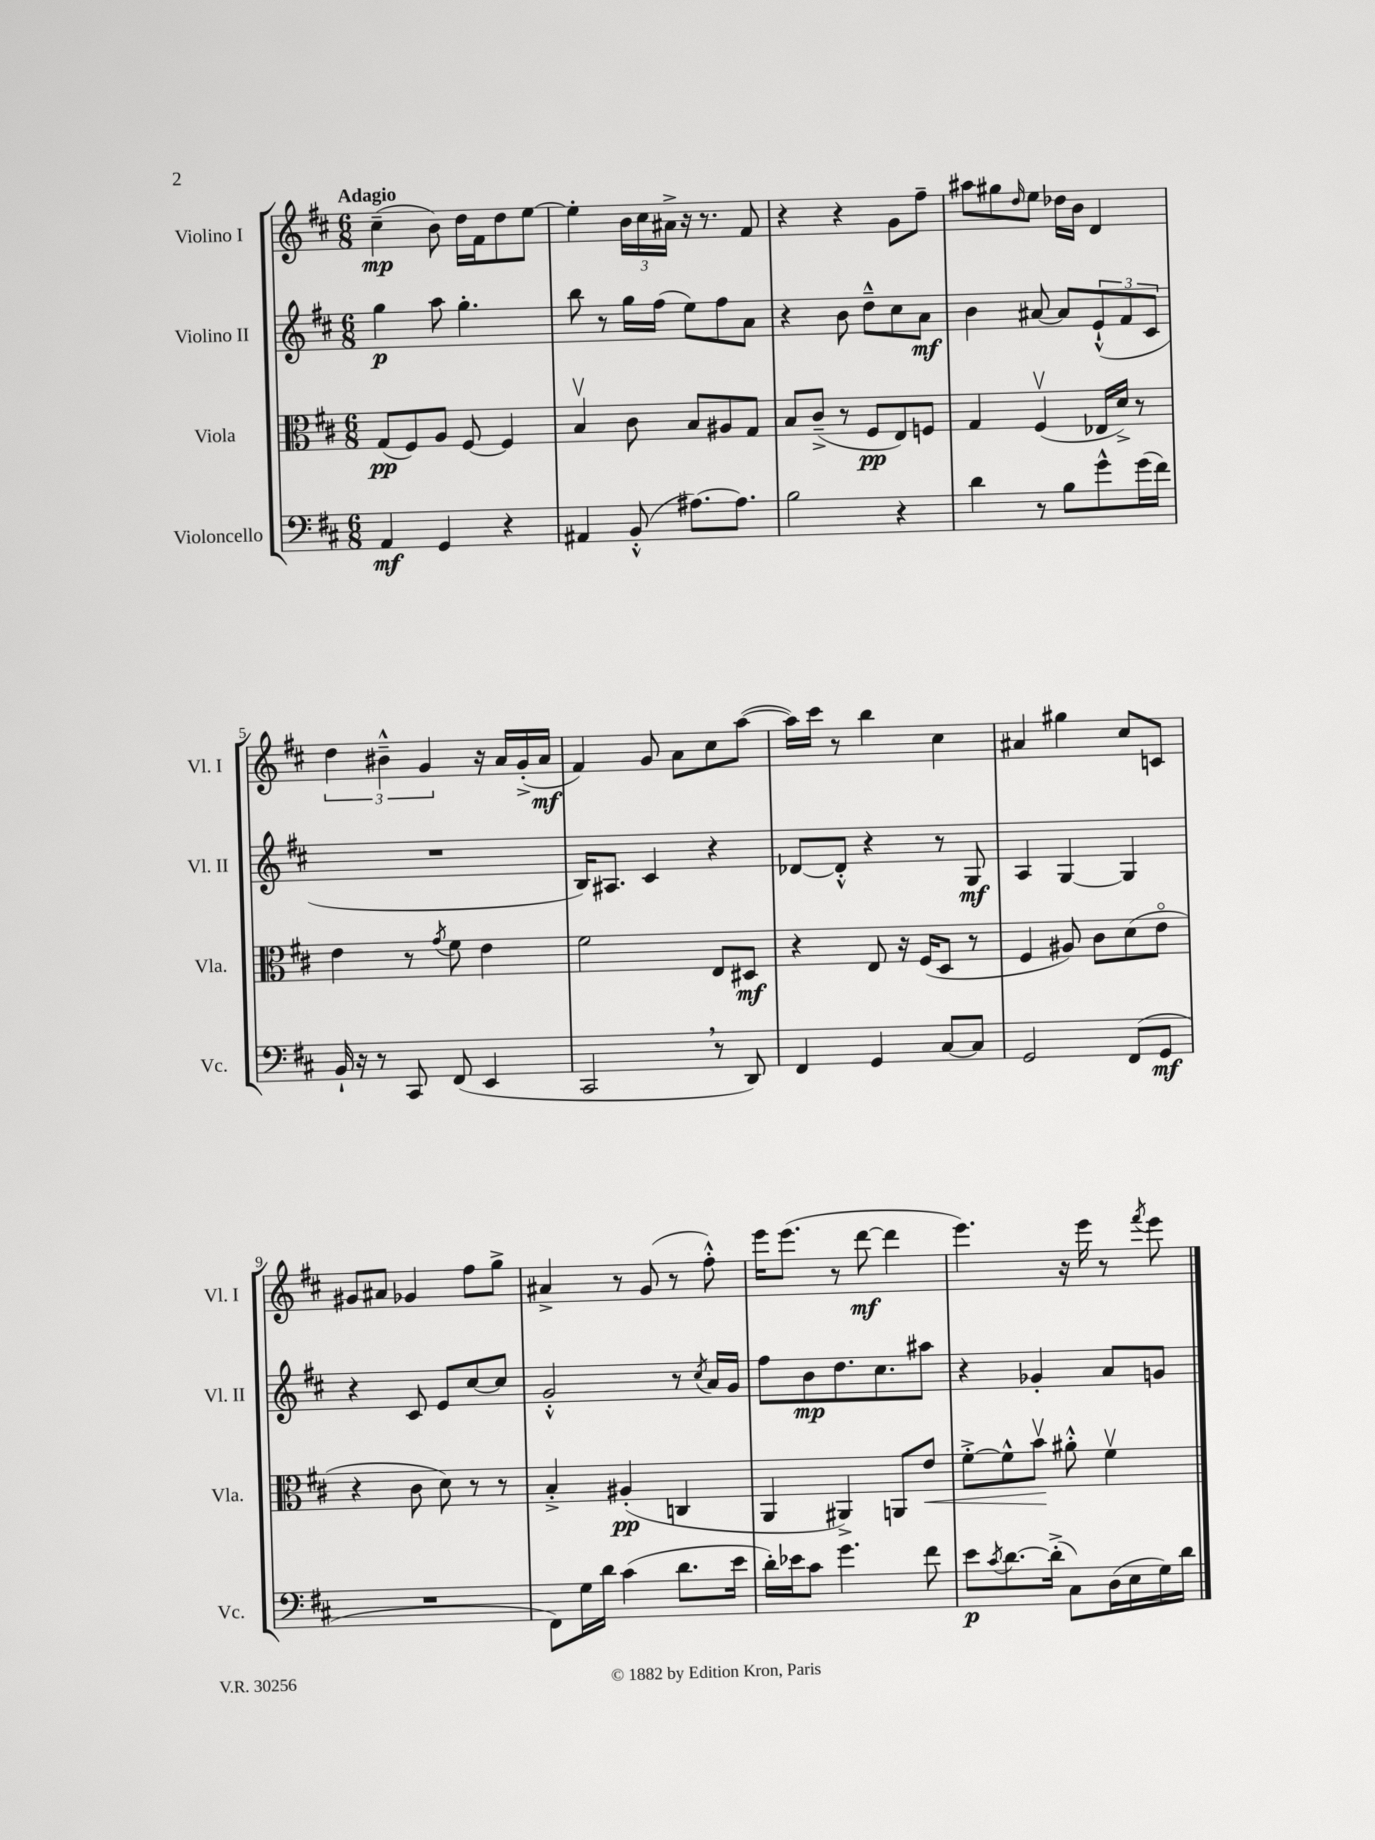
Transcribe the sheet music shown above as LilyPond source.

<<
\new StaffGroup <<
\new Staff = "s0" \with { instrumentName = "Violino I" shortInstrumentName = "Vl. I" } {
    \clef treble \key d \major \numericTimeSignature \time 6/8 \tempo "Adagio"
    cis''4--\mp( b'8) d''16 fis'16 d''8 e''8~ |
    e''4-. \tuplet 3/2 { b'16 cis''16 ais'16-> } r16 r8. fis'8 |
    r4 r4 g'8 fis''8-- |
    ais''8 gis''8 \grace { d''16 } e''8 des''16 b'16 d'4 |
    \tuplet 3/2 { d''4 bis'4---^ g'4 } r16 a'16 g'16-.->( a'16\mf |
    fis'4) g'8 a'8 cis''8 a''8~( |
    a''16) cis'''16 r8 b''4 cis''4 |
    ais'4 gis''4 cis''8 c'8 |
    gis'8 ais'8 ges'4 fis''8 g''8-> |
    ais'4-> r8 g'8( r8 fis''8-.-^) |
    e'''16 e'''8.( r8 d'''8~\mf d'''4 |
    e'''4.) r16 e'''16 r8 \acciaccatura { fis'''8 } e'''8 \bar "|." |
}
\new Staff = "s1" \with { instrumentName = "Violino II" shortInstrumentName = "Vl. II" } {
    \clef treble \key d \major \numericTimeSignature \time 6/8
    g''4\p a''8 g''4.-. |
    b''8 r8 g''16 fis''16( e''8) fis''8 a'8 |
    r4 b'8 d''8---^ cis''8 a'8\mf |
    b'4 ais'8~ ais'8 \tuplet 3/2 { e'8-!-^( fis'8 cis'8 } |
    R2. |
    b16) ais8. cis'4 r4 |
    des'8~ des'8-.-^ r4 r8 g8\mf |
    a4 g4~ g4 |
    r4 cis'8 e'8 cis''8~ cis''8 |
    g'2-.-^ r8 \acciaccatura { cis''8 } a'16 g'16 |
    fis''8 b'8\mp d''8. cis''8. ais''8 |
    r4 ges'4-. a'8 g'8 \bar "|." |
}
\new Staff = "s2" \with { instrumentName = "Viola" shortInstrumentName = "Vla." } {
    \clef alto \key d \major \numericTimeSignature \time 6/8
    g8\pp( fis8) a8 fis8~ fis4 |
    b4\upbow cis'8 b8 ais8 g8 |
    b8 cis'8--->( r8 fis8\pp e8) f8 |
    g4 fis4\upbow( ees16 d'16->) r8 |
    e'4 r8 \acciaccatura { g'8 } fis'8 e'4 |
    fis'2 e8 dis8\mf |
    r4 e8 r16 fis16( d8 r8 |
    fis4 ais8) cis'8 d'8( e'8\flageolet |
    r4 cis'8 d'8) r8 r8 |
    b4-.-> ais4-.\pp( c4 |
    a,4 ais,4->) a,8 e'8\< |
    fis'8~-.-> fis'8-^ b'8\upbow\! ais'8-.-^ fis'4\upbow \bar "|." |
}
\new Staff = "s3" \with { instrumentName = "Violoncello" shortInstrumentName = "Vc." } {
    \clef bass \key d \major \numericTimeSignature \time 6/8
    a,4\mf g,4 r4 |
    ais,4 b,8-.-^( ais8.~) ais8. |
    b2 r4 |
    d'4 r8 b8 g'8-^ g'16( fis'16) |
    b,16-! r16 r8 cis,8 fis,8( e,4 |
    cis,2 \breathe r8 d,8) |
    fis,4 g,4 cis8~ cis8 |
    g,2 fis,8( g,8\mf |
    R2. |
    fis,8) g16 d'16 cis'4( d'8. e'16 |
    d'16-.) ees'16 cis'8 g'4. fis'8 |
    e'8\p \acciaccatura { cis'8 } d'8.~ d'16-.->( cis8) d16( e16 g16) d'16 \bar "|." |
}
>>
>>
